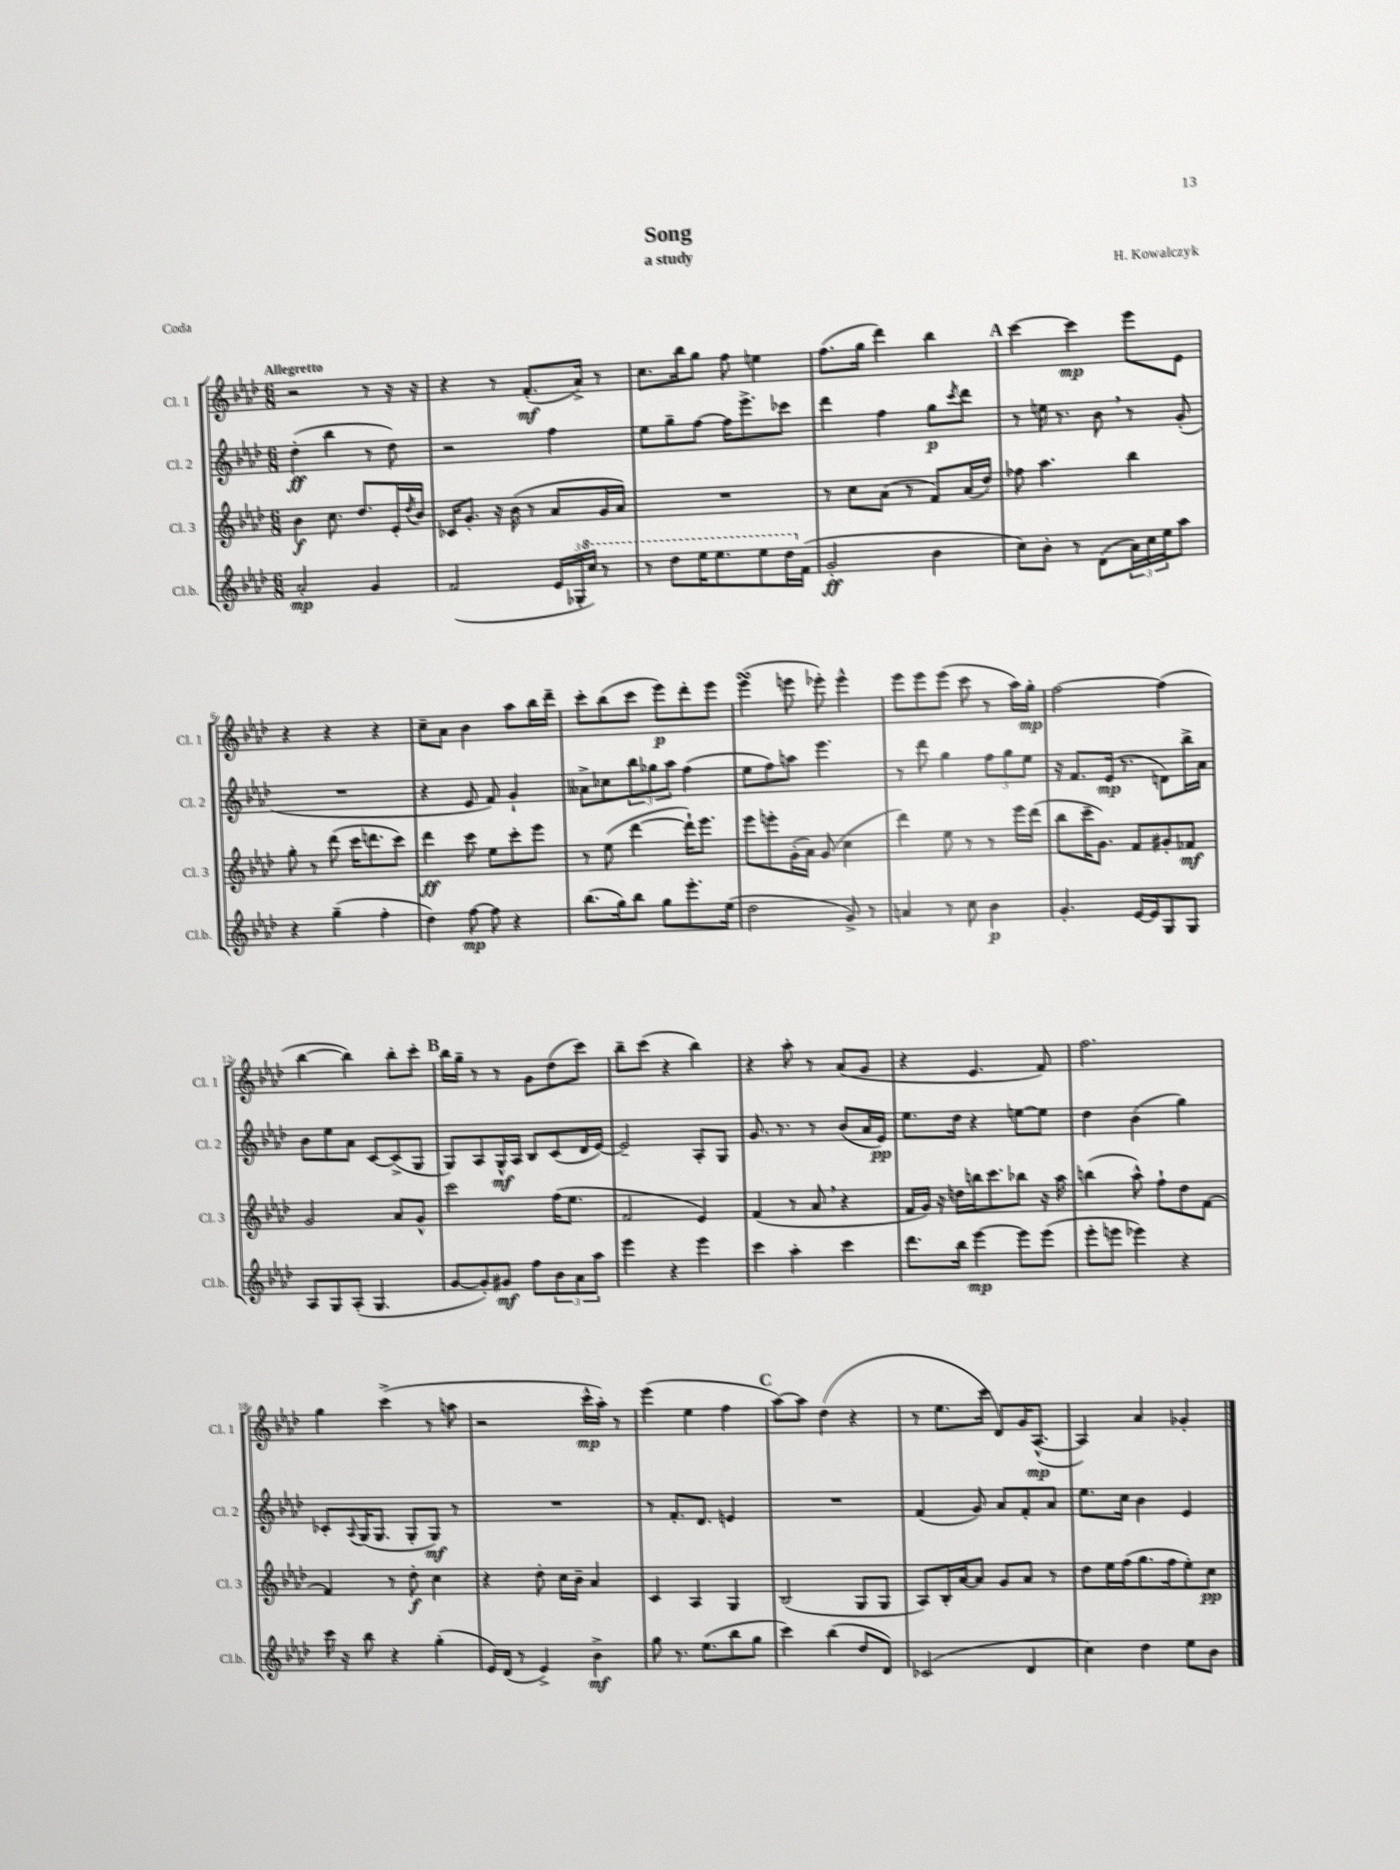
\header { title = "Song" composer = "H. Kowalczyk" subtitle = "a study" piece = "Coda" }
<<
\new StaffGroup <<
\new Staff = "s0" \with { instrumentName = "Cl. 1" shortInstrumentName = "Cl. 1" } {
    \clef treble \key aes \major \numericTimeSignature \time 6/8 \tempo "Allegretto"
    r2 r8 r16 r16 |
    r4 r8 f'8.-.\mf( aes'16->) r8 |
    c''8. bes''16 g''8 f''8 e''4 |
    f''8.( g''16 des'''4) bes''4 |
    \mark \markup { \bold "A" } c'''4~ c'''4\mp ees'''8 ees'8 |
    r4 r4 r4 |
    c''8-- aes'8 bes'4 aes''8 bes''16 des'''16-- |
    c'''8-. bes''8( c'''8 ees'''8\p) des'''8-. ees'''8 |
    ees'''4\turn( e'''8 ees'''8-.) ees'''4-^ |
    ees'''8 ees'''8 ees'''8( c'''8 r8 aes''16) g''16-.\mp |
    f''2~ f''4( |
    bes''4~ bes''4) bes''8-. c'''8-. |
    \mark \markup { \bold "B" } bes''16 g''16-- r8 r8 g'8 des''8( c'''8) |
    bes''8-- c'''8( r4 bes''4) |
    r4 aes''8-. r8 aes'8( g'8 |
    r4 ees'4. f'8) |
    f''2. |
    g''4 c'''4->( r8 a''8 |
    r2 c'''16-^\mp aes''16-.) r8 |
    ees'''4( ees''4 f''4 |
    \mark \markup { \bold "C" } aes''8~) aes''8 des''4( r4 |
    r8 ees''8. c'''16 des'8) g'16 aes8.~-^\mp( |
    aes4) aes'4 ges'4-. \bar "|." |
}
\new Staff = "s1" \with { instrumentName = "Cl. 2" shortInstrumentName = "Cl. 2" } {
    \clef treble \key aes \major \numericTimeSignature \time 6/8
    des''4-.\ff( bes''4 r8 des''8) |
    r2 f''4 |
    ees''8 g''8-- f''8~ f''16 ees'''8.-> ces'''8 |
    des'''4 f''4 g''8\p \acciaccatura { c'''8 } des'''8 |
    \mark \markup { \bold "A" } r8 e''16 r8. bes'8 \breathe r8 g'8-.( |
    R2. |
    r4 ees'8 f'8) g'4-! |
    aeses'8-> ces''8 \tuplet 3/2 { bes''8 ges''8 aes''8 } f''4( |
    ees''8 f''8) a''8 ees'''4. |
    r8 des'''8 g''4 \tuplet 3/2 { f''8 g''8 ees''8 } |
    r16 f'8. ees'16\mp( r8. d'8) bes''16-> aes'16 |
    bes'8 ees''8 aes'8 c'8~ c'8->( g8 |
    \mark \markup { \bold "B" } g8) aes8 g16-^\mf aes16 bes8 c'8( des'16 ees'16~) |
    ees'2-- aes8-. g8 |
    g'8. r8. r8 bes'8( aes'16 ees'16\pp) |
    ees''8. des''16 r4 e''8~ e''8 |
    des''4 bes'4( g''4) |
    ces'8-. \appoggiatura { aes8 } g16( g8. g8-. g8\mf) r8 |
    R2. |
    r8 f'8.-. des'8. e'4 |
    \mark \markup { \bold "C" } R2. |
    f'4( g'8) aes'8 f'8-. aes'8 |
    ees''8. c''16 bes'4 ees'4 \bar "|." |
}
\new Staff = "s2" \with { instrumentName = "Cl. 3" shortInstrumentName = "Cl. 3" } {
    \clef treble \key aes \major \numericTimeSignature \time 6/8
    bes'4\f c''8. des''8. ees'16-. \acciaccatura { des''8 } bes'16 |
    ces'16 g'8.-. r16 bes'16( r8 aes'8 g'16 aes'16) |
    R2. |
    r8 c''8 aes'8( r8 f'8) aes'16( des''16) |
    \mark \markup { \bold "A" } fes''8 aes''4. bes''4 |
    g''8-. r8 des'''8( c'''16 d'''8. c'''8) |
    des'''4\ff c'''8 ees''8 c'''8-. ees'''8 |
    r8 ees''8( des'''4~ des'''16-!) ees'''8. |
    ees'''8 e'''8-. g'16-.( aes'16) g'8( c''4 |
    des'''4) ees''8 r8 r8 ees'''16 des'''16( |
    bes''8 c'''16-- g'8.) f'8 gis'8-. fes'8\mf |
    g'2 aes'8 g'8-^ |
    \mark \markup { \bold "B" } c'''2 f''16( ees''8. |
    f'2 ees'4) |
    f'4( r8 aes'8 \breathe r4 |
    f'16 g'16) r16 d''16 b''16 c'''8. bes''8 r16 aes''16 |
    b''4( aes''8-^) f''8-! des''8 f'8~ |
    f'4 r8 des''8-.\f c''4 |
    r4 des''8-. c''16 bes'16-- aes'4 |
    c'4 aes4 g4 |
    \mark \markup { \bold "C" } bes2( g8 g8 |
    aes8) bes16-. aes'16~ aes'8 g'8 aes'8 r8 |
    des''8 ees''16 f''16( g''8. f''16 ees''8-.) c''8\pp \bar "|." |
}
\new Staff = "s3" \with { instrumentName = "Cl.b." shortInstrumentName = "Cl.b." } {
    \clef treble \key aes \major \numericTimeSignature \time 6/8
    aes'2-.\mp g'4 |
    f'2( \tuplet 3/2 { ees'16 ges16-. \ottava #1 c'''16) } r8 |
    r8 des'''8 ees'''16 ees'''8. ees'''8 des'''16 \ottava #0 f'16( |
    g'2-.\ff bes'4 |
    \mark \markup { \bold "A" } c''8) bes'8-. r8 des'8( \tuplet 3/2 { aes'16) c''16 ees''16 } aes''8 |
    r4 g''4--( f''4-. |
    des''4) f''8~\mp f''8 r4 |
    bes''8.( g''16) bes''8 g''8 ees'''8.-. ees''16( |
    des''2 g'8->) r8 |
    a'4 r8 c''8 bes'4\p |
    g'4.-. ees'16~ ees'16 g8 g8 |
    aes8 g8 aes8-.( g4. |
    \mark \markup { \bold "B" } g'8~ g'8-.) gis'8\mf f''8 \tuplet 3/2 { bes'8 aes'8 aes''8 } |
    ees'''4 r4 ees'''4 |
    c'''4 aes''4-. c'''4 |
    des'''8. bes''16 ees'''4~\mp ees'''8 ees'''8( |
    ees'''8-. e'''8 ees'''4) r4 |
    c'''16 r16 bes''8 r4 g''4-.( |
    ees'16) des'16( r8 ees'4->) bes'4->\mf |
    g''8 r8. ees''8.( bes''8 g''8 |
    \mark \markup { \bold "C" } c'''4) bes''4( des''8 des'8) |
    ces'2( des'4 |
    c''4) des''4 ees''8 bes'8 \bar "|." |
}
>>
>>
